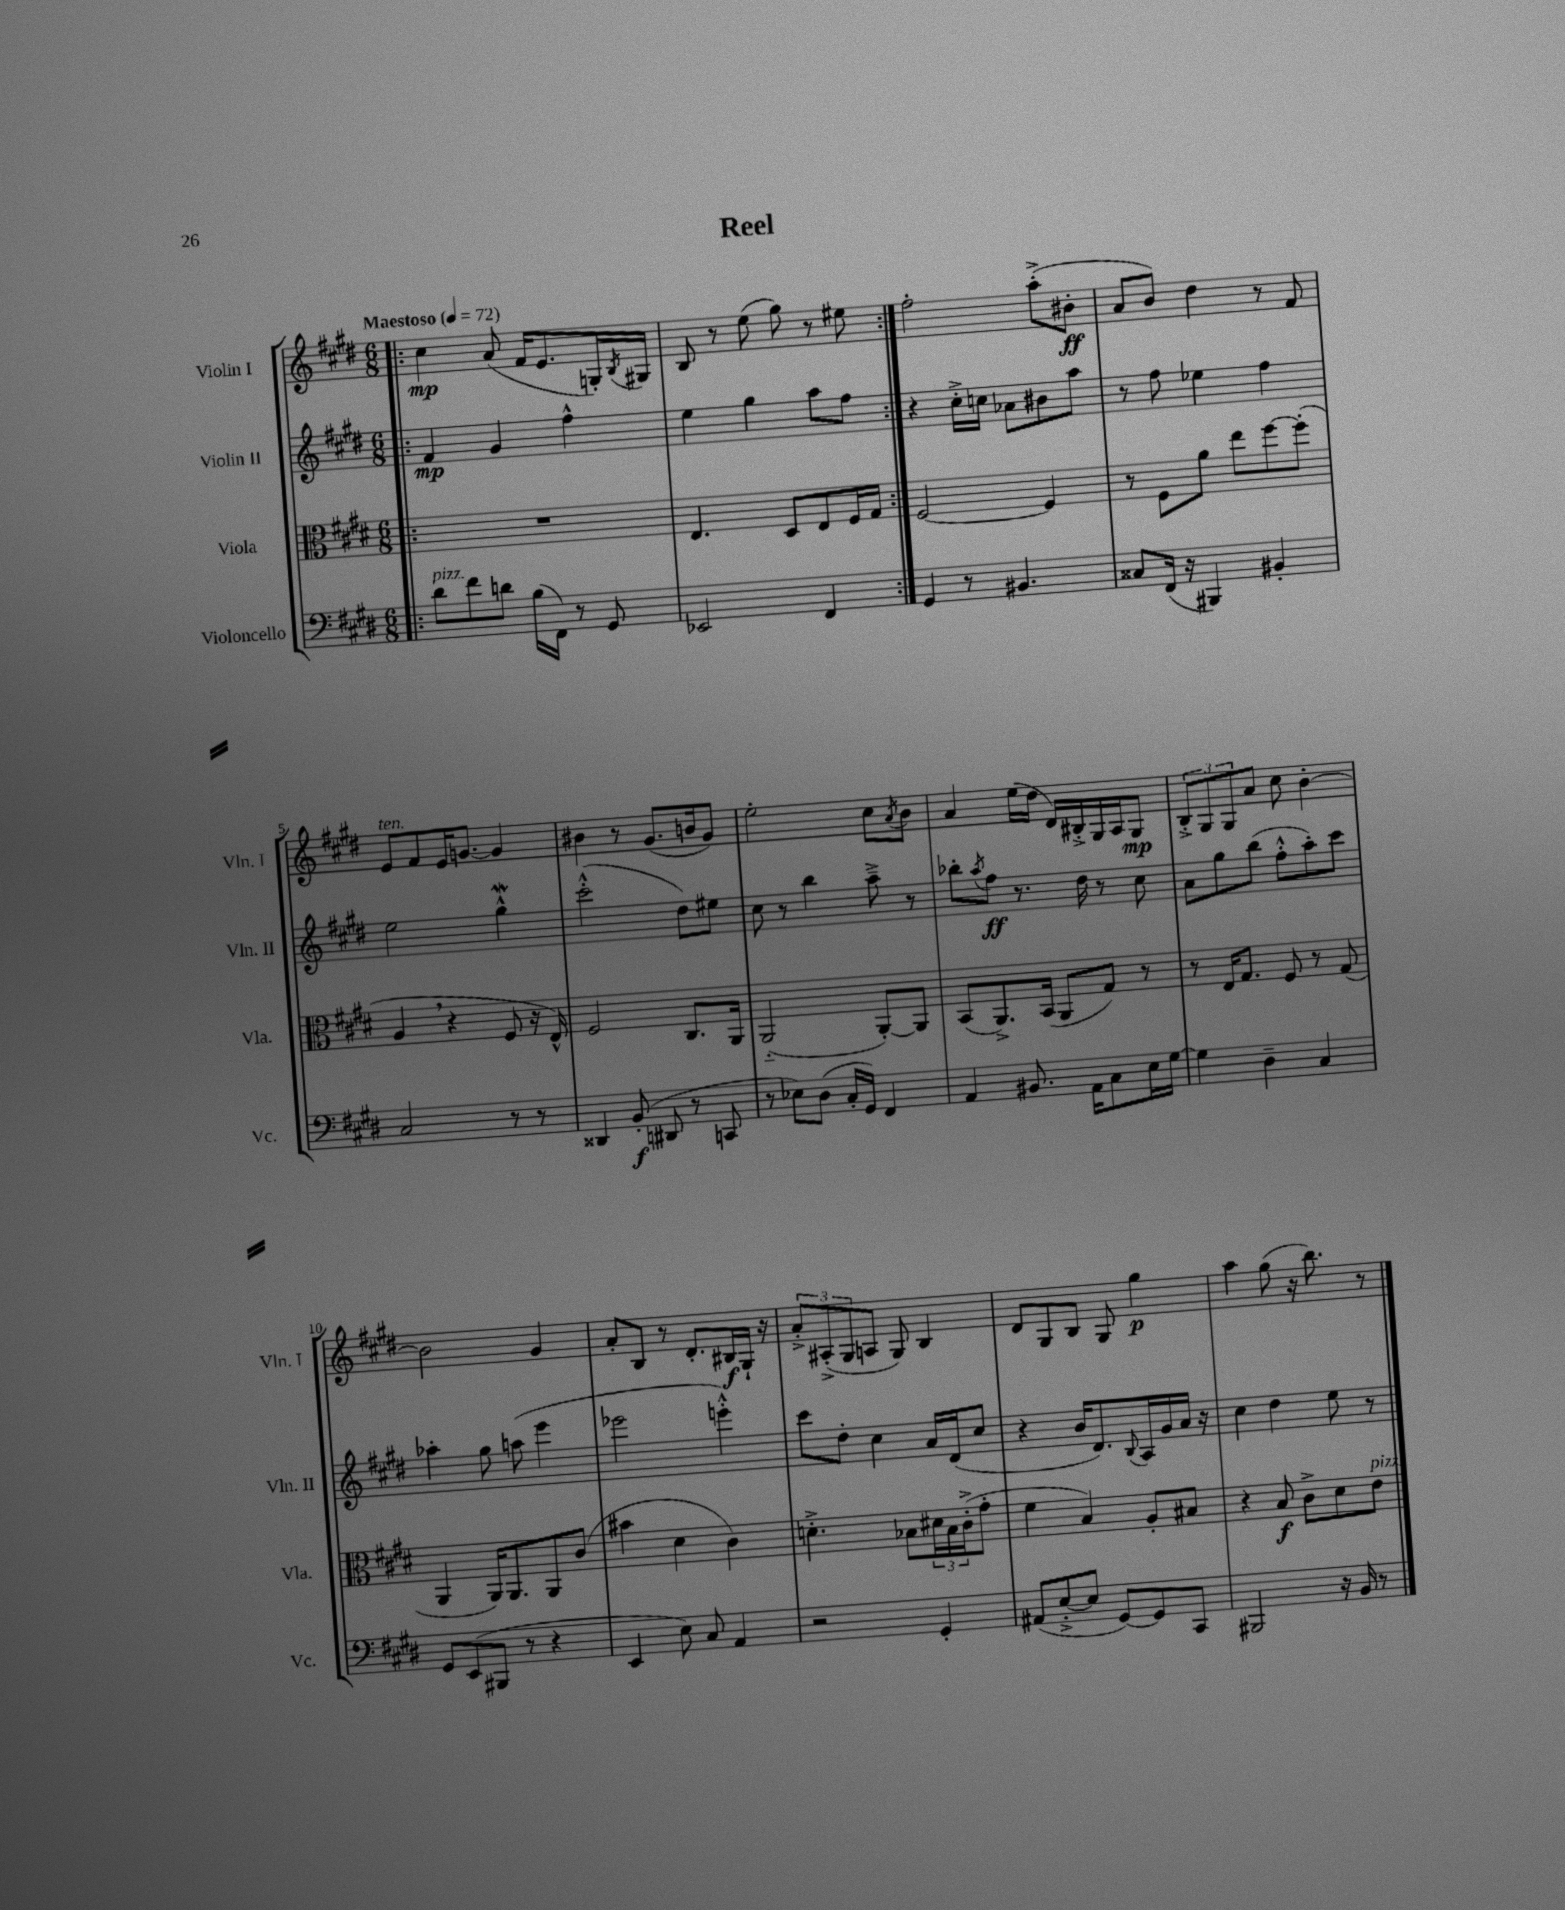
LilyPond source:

\header { title = "Reel" }
<<
\new StaffGroup <<
\new Staff = "s0" \with { instrumentName = "Violin I" shortInstrumentName = "Vln. I" } {
    \clef treble \key e \major \numericTimeSignature \time 6/8 \tempo "Maestoso" 4 = 72
    \repeat volta 2 { \bar ".|:" cis''4\mp a'8( fis'16 e'8. g16-.) \acciaccatura { b8 } gis16 |
    b8 r8 e''8( gis''8) r8 eis''8 | }
    fis''2-. a''8-.->( bis'8-.\ff |
    a'8 b'8) dis''4 r8 fis'8 |
    e'8^\markup { \italic "ten." } fis'8 e'16 g'8.~ g'4 |
    bis'4 r8 gis'8.( b'16 gis'8) |
    e''2-. cis''8 \acciaccatura { a'8 } b'8 |
    a'4 e''16( dis''16 dis'16) bis16-.-> gis16 a16 gis8\mp |
    \tuplet 3/2 { b8-.-> gis8 gis8 } a'8 cis''8 b'4~-. |
    b'2 gis'4 |
    a'8-. b8 r8 dis'8.-. bis16\f gis16-! r16 |
    \tuplet 3/2 { a'8-.-> ais8-.->( gis8 } a8 gis8) b4 |
    dis'8 gis8 b8 gis8 gis''4\p |
    a''4 gis''8( r16 b''8.) r8 \bar "|." |
}
\new Staff = "s1" \with { instrumentName = "Violin II" shortInstrumentName = "Vln. II" } {
    \clef treble \key e \major \numericTimeSignature \time 6/8
    \repeat volta 2 { \bar ".|:" fis'4\mp gis'4 fis''4-^ |
    e''4 gis''4 a''8 fis''8 | }
    r4 cis''16-.-> c''16 aes'8 bis'8 a''8 |
    r8 fis''8 ees''4 fis''4 |
    e''2 gis''4-^\mordent |
    cis'''2-.-^( dis''8) eis''8 |
    cis''8 r8 b''4 a''8---> r8 |
    bes''8-. \acciaccatura { a''8 } fis''8\ff r8. dis''16 r8 cis''8 |
    a'8 gis''8 b''8( fis''8-.-^ a''8-.) cis'''8 |
    aes''4-. gis''8 a''8( e'''4 |
    ees'''2 e'''4-.-^) |
    cis'''8 dis''8-. cis''4 a'16 dis'16( cis''8 |
    r4 b'16 dis'8.) \appoggiatura { b8 } a16 gis'16 a'16 r16 |
    cis''4 dis''4 e''8 r8 \bar "|." |
}
\new Staff = "s2" \with { instrumentName = "Viola" shortInstrumentName = "Vla." } {
    \clef alto \key e \major \numericTimeSignature \time 6/8
    \repeat volta 2 { \bar ".|:" R2. |
    e4. dis8 e8 fis16 gis16 | }
    fis2~ fis4 |
    r8 fis8 a'8 e''8 fis''8~ fis''8-.( |
    a4 \breathe r4 fis8 r16 e16-^) |
    fis2 cis8. a,16 |
    a,2-_( a,8~-.) a,8 |
    b,8( a,8.->) b,16( a,8 gis8) r8 |
    r8 e16 gis8. fis8 r8 gis8( |
    a,4 a,16) a,8. a,8 cis'8( |
    bis'4 dis'4 cis'4) |
    d'4.-.-> bes8 \tuplet 3/2 { dis'16 bes16 cis'16-.->( } gis'8-. |
    fis'4 b4) a8-. bis8 |
    r4 b8\f cis'8-> dis'8 e'8^\markup { \italic "pizz." } \bar "|." |
}
\new Staff = "s3" \with { instrumentName = "Violoncello" shortInstrumentName = "Vc." } {
    \clef bass \key e \major \numericTimeSignature \time 6/8
    \repeat volta 2 { \bar ".|:" dis'8^\markup { \italic "pizz." } fis'8 d'8 b16( fis,16) r8 gis,8 |
    ees,2 fis,4 | }
    gis,4 r8 bis,4. |
    cisis8 fis,16( r16 bis,,4) bis,4-. |
    cis2 r8 r8 |
    disis,4 b,8-.\f( dis,8 r8 c,8 |
    r8 ees8) dis8( cis16-. gis,16) fis,4 |
    a,4 bis,8. a,16 cis8 e16 gis16~ |
    gis4 dis4-- cis4 |
    gis,8 e,8( bis,,8 r8 r4 |
    e,4 e8) cis8 a,4 |
    r2 gis,4-. |
    ais,8( e8~-.-> e8 gis,8~) gis,8 cis,8 |
    bis,,2 r16 b,16 r8 \bar "|." |
}
>>
>>
